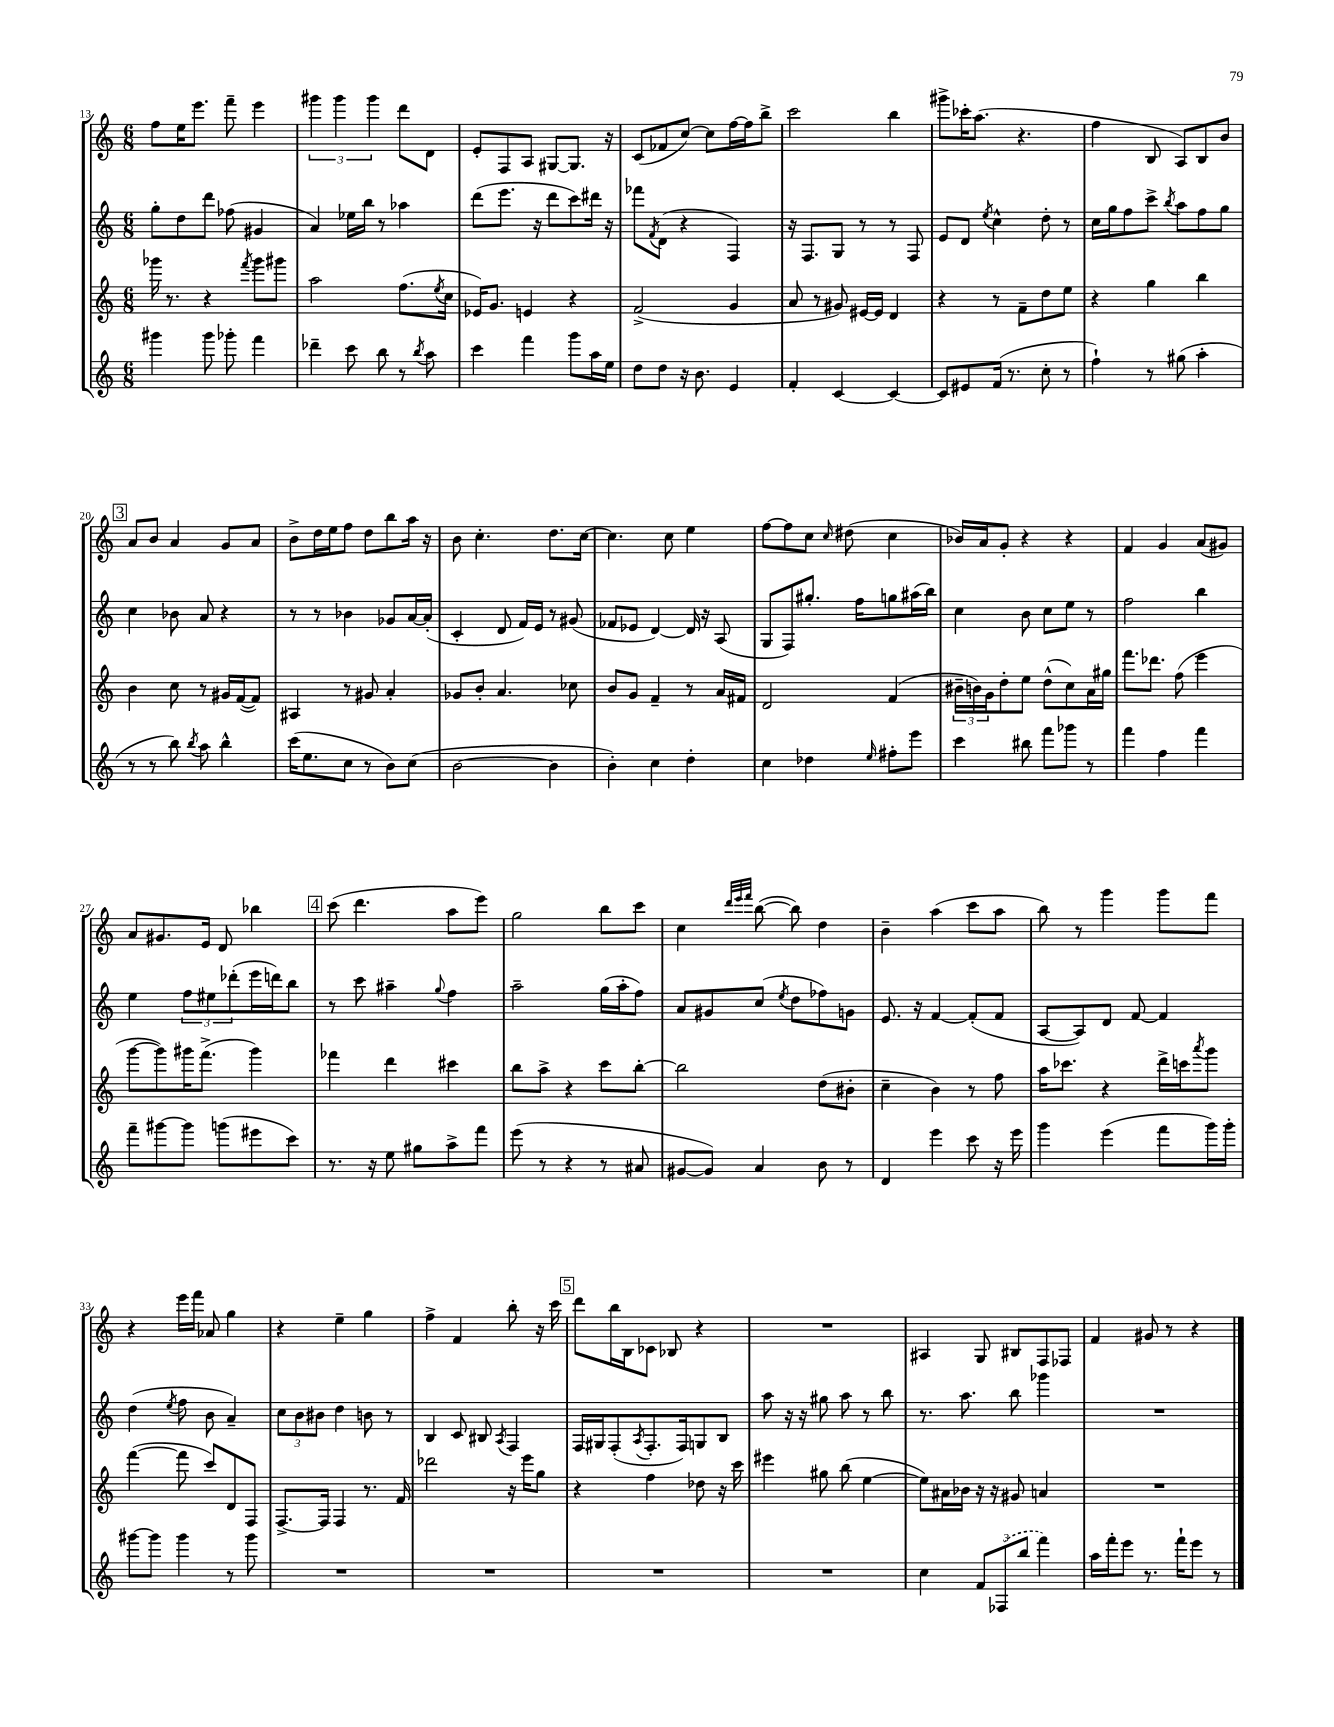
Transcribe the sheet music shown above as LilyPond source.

<<
\new StaffGroup <<
\new Staff = "s0" {
    \clef treble \key c \major \numericTimeSignature \time 6/8
    f''8 e''16 e'''8. f'''8-- e'''4 |
    \tuplet 3/2 { gis'''4 gis'''4 gis'''4 } d'''8 d'8 |
    e'8-. f8 a8 gis8~ gis8. r16 |
    c'8( fes'8 c''8~) c''8 f''16~ f''16 b''8-> |
    c'''2 b''4 |
    gis'''8-> ces'''16-. a''8.( r4. |
    f''4 b8 a8) b8 b'8 |
    \mark \markup { \box "3" } a'8 b'8 a'4 g'8 a'8 |
    b'8-> d''16 e''16 f''8 d''8 b''8 a''16 r16 |
    b'8 c''4.-. d''8. c''16~ |
    c''4. c''8 e''4 |
    f''8~ f''8 c''8 \grace { c''16 } dis''8( c''4 |
    bes'16) a'16 g'8-. r4 r4 |
    f'4 g'4 a'8( gis'8) |
    a'8 gis'8. e'16 d'8 bes''4 |
    \mark \markup { \box "4" } c'''8( d'''4. a''8 e'''8) |
    g''2 b''8 c'''8 |
    c''4 \grace { d'''32 e'''32 f'''32 } b''8~( b''8) d''4 |
    b'4-- a''4( c'''8 a''8 |
    b''8) r8 g'''4 g'''8 f'''8 |
    r4 e'''16 f'''16 aes'8 g''4 |
    r4 e''4-- g''4 |
    f''4-> f'4 b''8-. r16 c'''16 |
    \mark \markup { \box "5" } d'''8 b''16 b16 ces'8 bes8 r4 |
    R2. |
    ais4 g8 bis8 f8 fes8 |
    f'4 gis'8 r8 r4 \bar "|." |
}
\new Staff = "s1" {
    \clef treble \key c \major \numericTimeSignature \time 6/8
    g''8-. d''8 d'''8 fes''8( gis'4 |
    a'4) ees''16 b''16 r8 aes''4 |
    d'''8( e'''8. r16 d'''8 c'''8) dis'''16 r16 |
    fes'''8 \acciaccatura { f'8 } d'8( r4 f4) |
    r16 f8. g8 r8 r8 f8 |
    e'8 d'8 \acciaccatura { e''8 } c''4-^ d''8-. r8 |
    c''16 g''16 f''8 c'''8-> \acciaccatura { b''8 } a''8 f''8 g''8 |
    \mark \markup { \box "3" } c''4 bes'8 a'8 r4 |
    r8 r8 bes'4 ges'8 a'16~ a'16-.( |
    c'4-. d'8 f'16) e'16 r8 gis'8( |
    fes'8 ees'8 d'4~) d'16 r16 a8( |
    g8 f8) gis''8.-. f''16 g''8 ais''16( b''16) |
    c''4 b'8 c''8 e''8 r8 |
    f''2 b''4 |
    e''4 \tuplet 3/2 { f''8 eis''8 des'''8-.( } e'''16 d'''16) b''8 |
    \mark \markup { \box "4" } r8 c'''8 ais''4-- \appoggiatura { g''8 } f''4 |
    a''2-- g''16( a''16-. f''8) |
    a'8 gis'8 c''8( \acciaccatura { e''8 } d''8 fes''8) g'8 |
    e'8. r16 f'4~ f'8-.( f'8 |
    a8~ a8) d'8 f'8~ f'4 |
    d''4( \acciaccatura { e''8 } f''8 b'8 a'4--) |
    \tuplet 3/2 { c''8 b'8 bis'8 } d''4 b'8 r8 |
    b4 c'8 bis8 \acciaccatura { a8 } f4 |
    \mark \markup { \box "5" } f16 gis16 f8-.( \acciaccatura { a8 } f8.-. f16) g8 b8 |
    a''8 r16 r16 gis''8 a''8 r8 b''8 |
    r8. a''8. b''8 ges'''4 |
    R2. \bar "|." |
}
\new Staff = "s2" {
    \clef treble \key c \major \numericTimeSignature \time 6/8
    ges'''16 r8. r4 \acciaccatura { f'''8 } ges'''8 gis'''8 |
    a''2 f''8.( \acciaccatura { e''8 } c''16 |
    ees'16) g'8. e'4 r4 |
    f'2->( g'4 |
    a'8 r8 gis'8) eis'16~ eis'16 d'4 |
    r4 r8 f'8-- d''8 e''8 |
    r4 g''4 b''4 |
    \mark \markup { \box "3" } b'4 c''8 r8 gis'16 f'16~( f'8) |
    ais4 r8 gis'8 a'4-. |
    ges'8 b'8-. a'4. ces''8 |
    b'8 g'8 f'4-- r8 a'16 fis'16 |
    d'2 f'4( |
    \tuplet 3/2 { bis'16-- b'16) g'16 } d''8-. e''8 d''8-^( c''8) a'16 gis''16 |
    f'''8. des'''8. f''8( e'''4 |
    g'''8~ g'''8) gis'''16 f'''8.->( gis'''4) |
    \mark \markup { \box "4" } fes'''4 d'''4 cis'''4 |
    b''8 a''8-> r4 c'''8 b''8~-. |
    b''2 d''8( bis'8-. |
    c''4-- b'4) r8 f''8 |
    a''16 ces'''8. r4 d'''16-> c'''16 \acciaccatura { a'''8 } g'''8 |
    f'''4~( f'''8 c'''8) d'8 f8 |
    f8.~-> f16 f4 r8. f'16 |
    des'''2 r16 e'''16 g''8 |
    \mark \markup { \box "5" } r4 f''4 des''8 r16 c'''16 |
    eis'''4 gis''8 b''8( e''4~ |
    e''8) ais'16 bes'16 r16 r16 gis'8 a'4 |
    R2. \bar "|." |
}
\new Staff = "s3" {
    \clef treble \key c \major \numericTimeSignature \time 6/8
    gis'''4 gis'''8 ges'''8-. f'''4 |
    des'''4-- c'''8 b''8 r8 \acciaccatura { b''8 } a''8 |
    c'''4 f'''4 g'''8 a''16 e''16 |
    d''8 d''8 r16 b'8. e'4 |
    f'4-. c'4~ c'4~ |
    c'8 eis'8 f'16( r8. c''8-. r8 |
    f''4-!) r8 gis''8( a''4-. |
    \mark \markup { \box "3" } r8 r8 b''8) \acciaccatura { b''8 } a''8 b''4-^ |
    c'''16( e''8. c''8 r8 b'8) c''8( |
    b'2~ b'4 |
    b'4-.) c''4 d''4-. |
    c''4 des''4 \grace { e''16 } fis''8-. e'''8 |
    c'''4 bis''8 f'''8 ges'''8 r8 |
    f'''4 f''4 f'''4 |
    f'''8-- gis'''8~ gis'''8 g'''8( eis'''8 c'''8) |
    \mark \markup { \box "4" } r8. r16 e''8 gis''8 a''8-> f'''8 |
    e'''8( r8 r4 r8 ais'8 |
    gis'8~ gis'8) a'4 b'8 r8 |
    d'4 e'''4 c'''8 r16 e'''16 |
    g'''4 e'''4( f'''8 g'''16) g'''16-. |
    gis'''8~ gis'''8 gis'''4 r8 gis'''8 |
    R2. |
    R2. |
    \mark \markup { \box "5" } R2. |
    R2. |
    c''4 \tuplet 3/2 { f'8 \once \slurDashed fes8( b''8 } f'''4) |
    a''16 f'''16-. e'''8 r8. f'''16-! e'''8 r8 \bar "|." |
}
>>
>>
\layout { \context { \Score currentBarNumber = #13 } }
